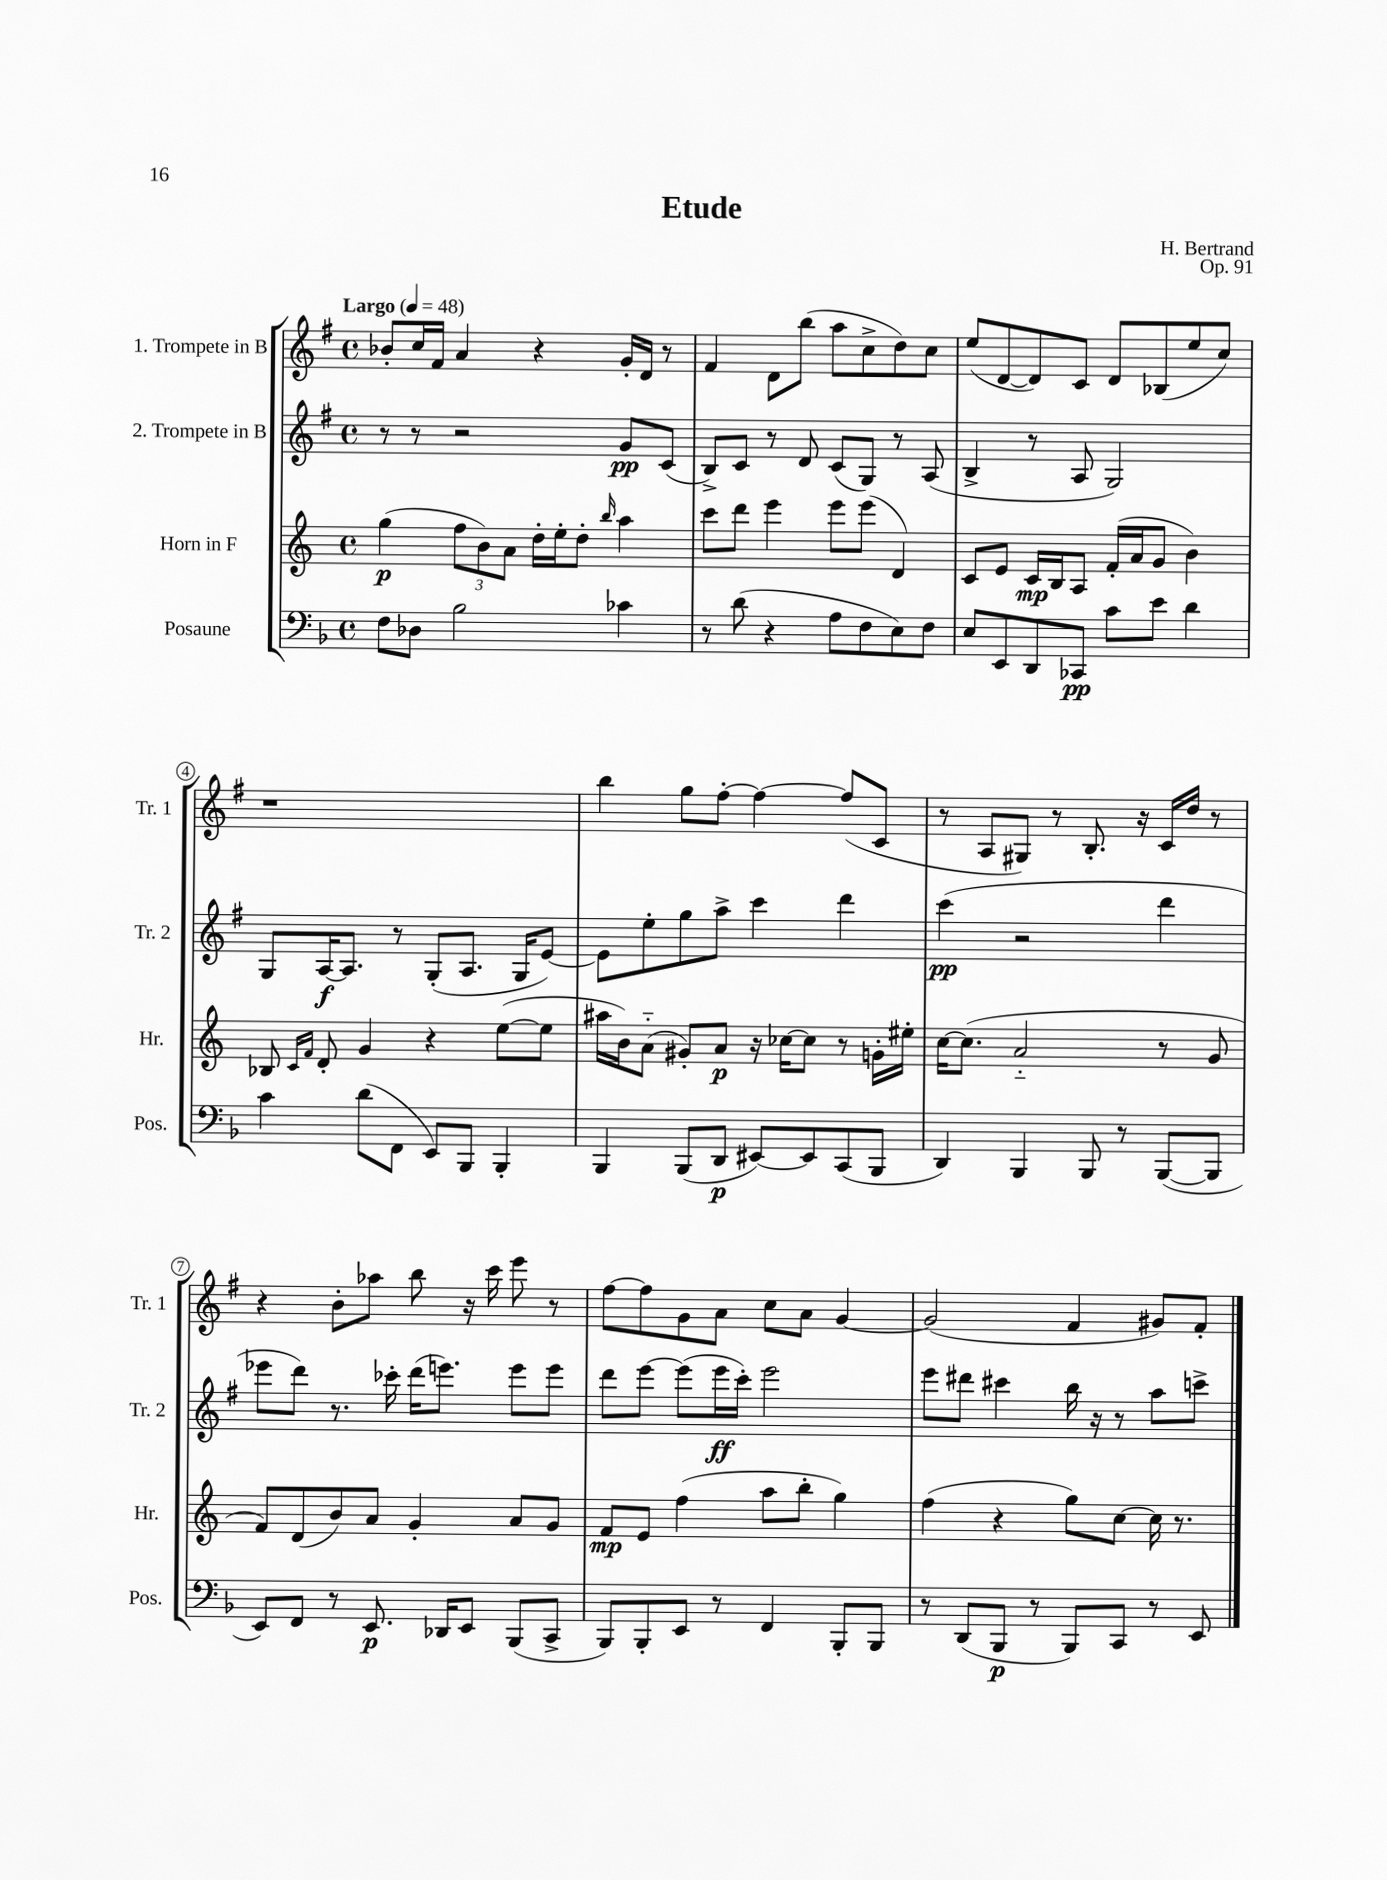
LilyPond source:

\header { title = "Etude" composer = "H. Bertrand" opus = "Op. 91" }
<<
\new StaffGroup <<
\new Staff = "s0" \with { instrumentName = "1. Trompete in B" shortInstrumentName = "Tr. 1" } {
    \clef treble \key g \major \defaultTimeSignature \time 4/4 \tempo "Largo" 4 = 48
    bes'8-. c''16 fis'16 a'4 r4 g'16-. d'16 r8 |
    fis'4 d'8 b''8( a''8 c''8-> d''8) c''8 |
    e''8( d'8~ d'8) c'8 d'8 bes8( e''8 c''8) |
    r1 |
    b''4 g''8 fis''8~-. fis''4~ fis''8( c'8 |
    r8 a8 gis8) r8 b8.-. r16 c'16 d''16 r8 |
    r4 b'8-. aes''8 b''8 r16 c'''16 e'''8 r8 |
    fis''8~ fis''8 g'8 a'8 c''8 a'8 g'4~ |
    g'2( fis'4 gis'8) fis'8-. \bar "|." |
}
\new Staff = "s1" \with { instrumentName = "2. Trompete in B" shortInstrumentName = "Tr. 2" } {
    \clef treble \key g \major \defaultTimeSignature \time 4/4
    r8 r8 r2 g'8\pp c'8( |
    b8->) c'8 r8 d'8 c'8( g8) r8 a8( |
    b4-> r8 a8 g2) |
    g8 a16~\f a8. r8 g8-.( a8. g16 e'8~) |
    e'8 e''8-. g''8 a''8-> c'''4 d'''4 |
    c'''4\pp( r2 d'''4 |
    ees'''8 d'''8) r8. ces'''16-. d'''16( e'''8.) e'''8 e'''8 |
    d'''8 e'''8~ e'''8( e'''16\ff c'''16-.) e'''2 |
    e'''8 dis'''8 cis'''4 b''16 r16 r8 a''8 c'''8-> \bar "|." |
}
\new Staff = "s2" \with { instrumentName = "Horn in F" shortInstrumentName = "Hr." } {
    \clef treble \key c \major \defaultTimeSignature \time 4/4
    g''4\p( \tuplet 3/2 { f''8 b'8) a'8 } d''16-. e''16-. d''8-. \grace { b''16 } a''4 |
    c'''8 d'''8 e'''4 e'''8 e'''8( d'4) |
    c'8 e'8 c'16\mp b16 a8 f'16-.( a'16 g'8 b'4) |
    bes8 \grace { c'16 f'16 } d'8-. g'4 r4 e''8~( e''8 |
    ais''16 b'16) a'8-_( gis'8-.) a'8\p r16 ces''16~ ces''8 r8 g'16-. eis''16-. |
    c''16~ c''8.( a'2-_ r8 g'8 |
    f'8) d'8( b'8) a'8 g'4-. a'8 g'8 |
    f'8\mp e'8 f''4( a''8 b''8-. g''4) |
    f''4( r4 g''8) c''8~ c''16 r8. \bar "|." |
}
\new Staff = "s3" \with { instrumentName = "Posaune" shortInstrumentName = "Pos." } {
    \clef bass \key f \major \defaultTimeSignature \time 4/4
    f8 des8 bes2 ces'4 |
    r8 d'8( r4 a8 f8 e8) f8 |
    e8 e,8 d,8 ces,8\pp c'8 e'8 d'4 |
    c'4 d'8( f,8 e,8) bes,,8 bes,,4-. |
    bes,,4 bes,,8( d,8\p eis,8~) eis,8 c,8( bes,,8 |
    d,4) bes,,4 bes,,8 r8 bes,,8~( bes,,8 |
    e,8) f,8 r8 e,8.\p des,16 e,8 bes,,8( c,8-> |
    bes,,8) bes,,8-. e,8 r8 f,4 bes,,8-. bes,,8 |
    r8 d,8( bes,,8\p r8 bes,,8) c,8 r8 e,8 \bar "|." |
}
>>
>>
\layout { \context { \Score \override BarNumber.stencil = #(make-stencil-circler 0.1 0.3 ly:text-interface::print) } }
